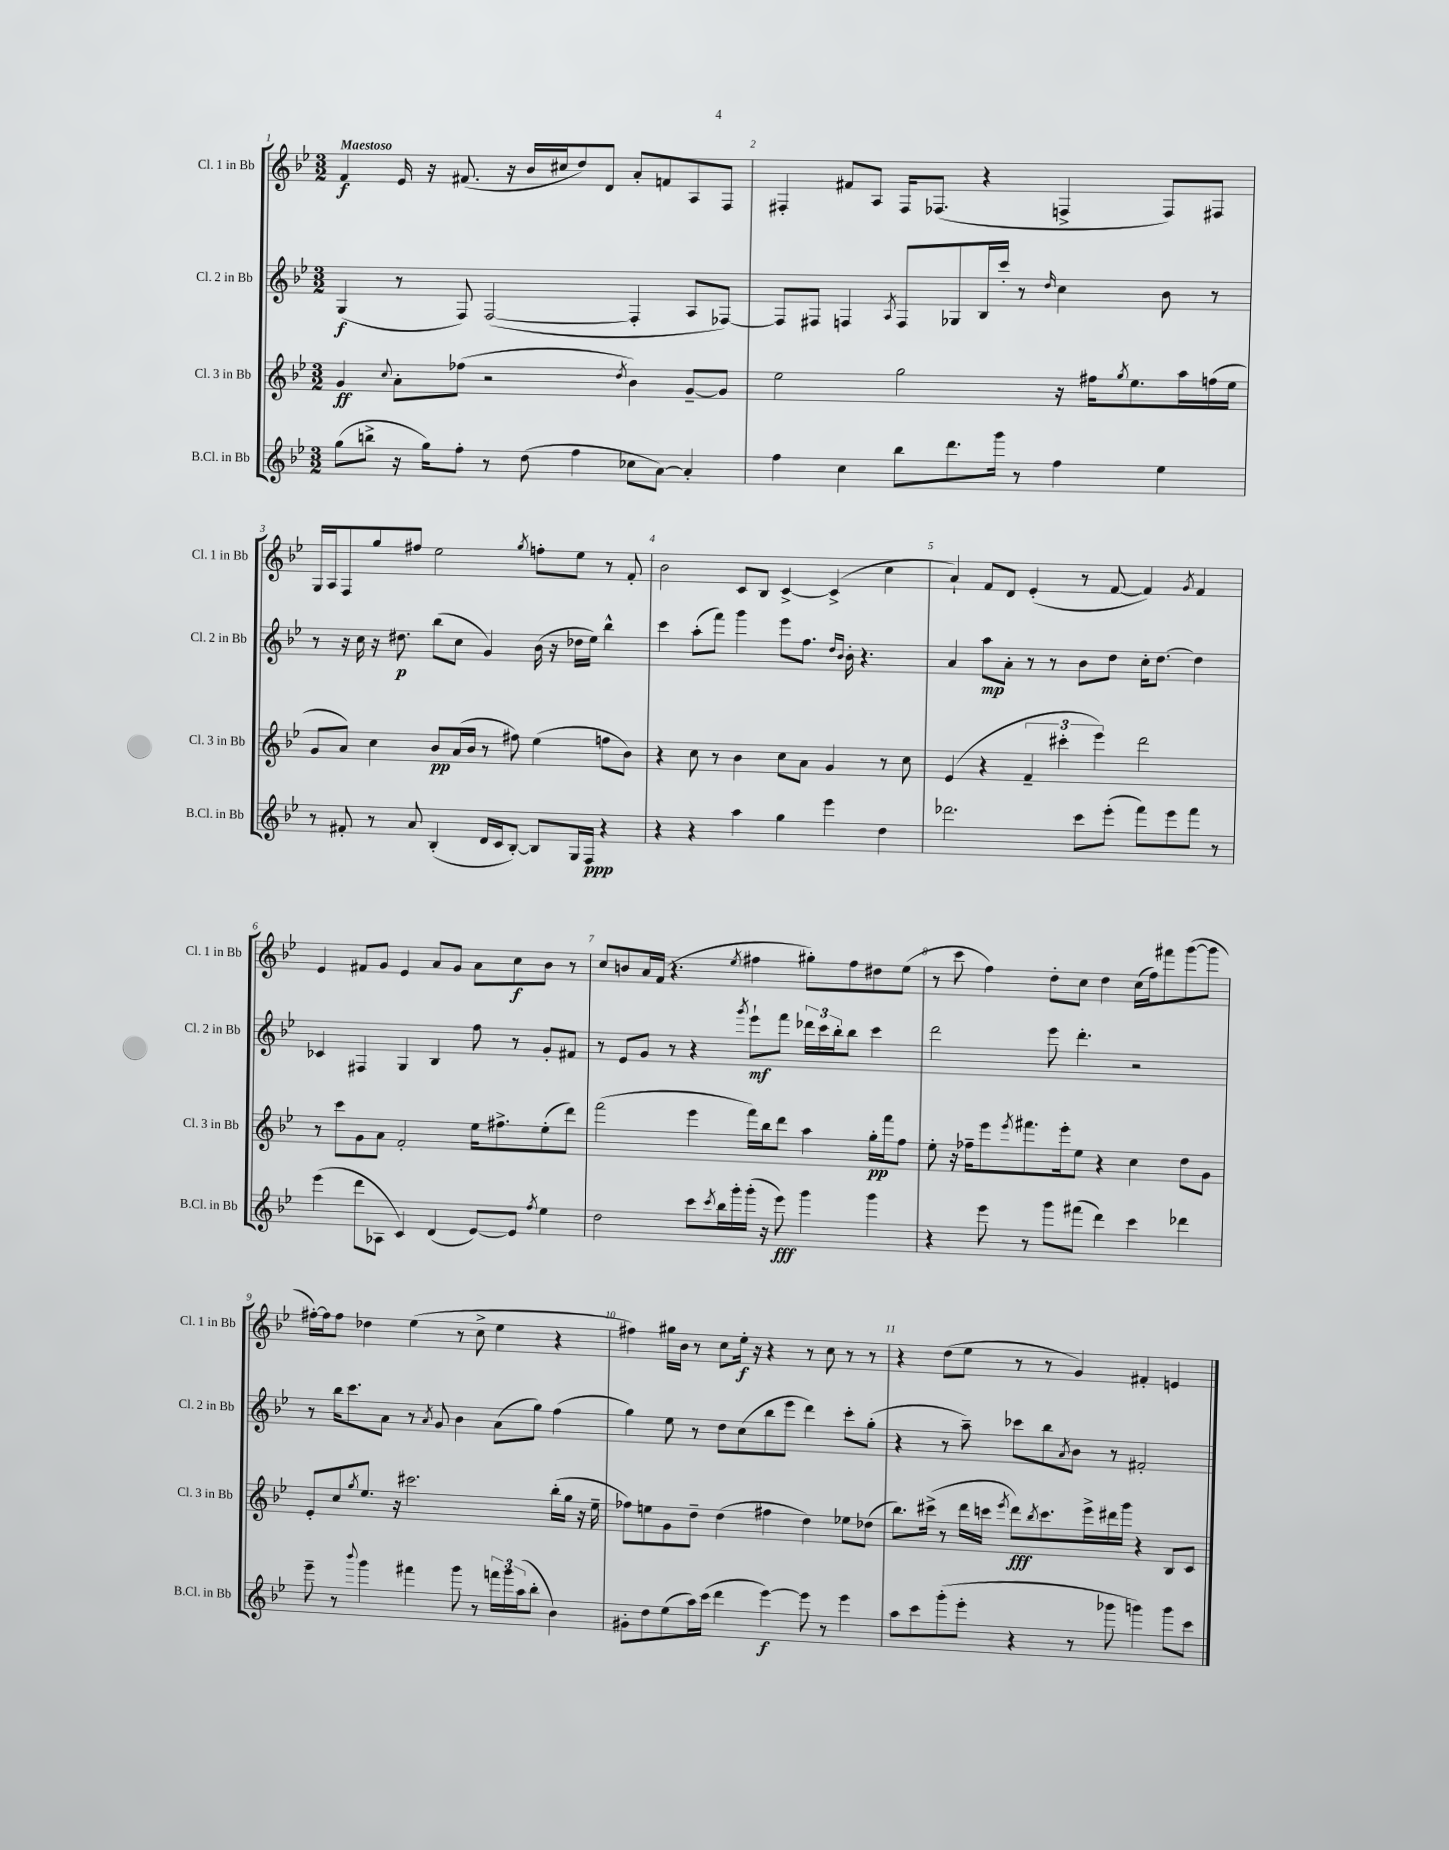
<<
\new StaffGroup <<
\new Staff = "s0" \with { instrumentName = "Cl. 1 in Bb" shortInstrumentName = "Cl. 1 in Bb" } {
    \clef treble \key bes \major \numericTimeSignature \time 3/2 \tempo "Maestoso"
    f'4\f ees'16 r16 fis'8.( r16 bes'16 cis''16 d''8) d'8 a'8-. f'8 a8 f8 |
    fis4-. fis'8 a8 fis16 fes8.( r4 f4-> f8) fis8 |
    g16 a16 f8 g''8 fis''8 ees''2 \acciaccatura { g''8 } f''8-. ees''8 r8 f'8-. |
    bes'2 c'8 bes8 c'4~-> c'4->( c''4 |
    a'4-!) f'8 d'8 ees'4-.( r8 f'8~ f'4) \acciaccatura { g'8 } f'4 |
    ees'4 fis'8 g'8 ees'4 a'8 g'8 a'8 c''8\f bes'8 r8 |
    c''8 b'8 a'16 f'16( r4. \acciaccatura { ees''8 } fis''4 gis''8-.) fis''8 dis''8 ees''8( |
    r8 c'''8 f''4) d''8-. c''8 d''4 c''16( f''16) fis'''8 g'''8~( g'''8 |
    fis''16~-.) fis''16 fis''8 des''4 ees''4( r8 c''8-> ees''4 r4 |
    fis''4) gis''16 bes'16 r8 c''8 ees''16-.\f r16 r4 r8 c''8 r8 r8 |
    r4 d''8( ees''8 r8 r8 g'4) fis'4-. e'4 \bar "|." |
}
\new Staff = "s1" \with { instrumentName = "Cl. 2 in Bb" shortInstrumentName = "Cl. 2 in Bb" } {
    \clef treble \key bes \major \numericTimeSignature \time 3/2
    g4\f( r8 f8) f2~( f4-. a8 fes8~) |
    fes8 fis8 f4 \acciaccatura { a8 } f8 ges8 bes16 c'''16-. r8 \grace { d''16 } c''4 bes'8 r8 |
    r8 r16 c''16 r16 dis''8.\p bes''8( c''8 g'4) bes'16( r16 des''16 ees''16) bes''4-^ |
    c'''4 a''8-.( f'''8) g'''4 ees'''8 f''8. \grace { d''16 bes'16 } bes'16-. r4. |
    a'4 a''8\mp a'8-. r8 r8 bes'8 d''8 c''16-. d''8.~ d''4 |
    ces'4 fis4 g4 bes4 f''8 r8 g'8-. fis'8 |
    r8 ees'8 g'8 r8 r4 \acciaccatura { g'''8 } ees'''8-!\mf f'''8 \tuplet 3/2 { des'''16 c'''16 bes''16-. } bes''8 c'''4 |
    d'''2 ees'''8 d'''4.-. r2 |
    r8 bes''16 c'''8. a'8 r8 \acciaccatura { a'8 } g'8 bes'4 a'8( g''8) f''4( |
    g''4) ees''8 r8 d''8 c''8( bes''8 ees'''8 d'''4) c'''8-. g''8-.( |
    r4 r8 a''8--) ces'''8 bes''8 \acciaccatura { a'8 } bes'8 r8 fis'2-. \bar "|." |
}
\new Staff = "s2" \with { instrumentName = "Cl. 3 in Bb" shortInstrumentName = "Cl. 3 in Bb" } {
    \clef treble \key bes \major \numericTimeSignature \time 3/2
    g'4\ff \appoggiatura { c''8 } a'8-. fes''8( r2 \acciaccatura { d''8 } bes'4) g'8~-- g'8 |
    ees''2 g''2 r16 fis''16 \acciaccatura { g''8 } ees''8. a''16 f''16( ees''16 |
    g'8 a'8) c''4 bes'8\pp a'16( bes'16 r8 fis''8) ees''4( f''8 bes'8) |
    r4 c''8 r8 bes'4 c''8 a'8 g'4 r8 c''8 |
    ees'4( r4 \tuplet 3/2 { f'4-- cis'''4-. ees'''4) } d'''2 |
    r8 c'''8 g'8 a'8 f'2-. ees''16 fis''8.-> ees''8-.( d'''8) |
    f'''2( ees'''4 f'''16) bes''16 d'''8 a''4 g''16-.\pp f'''16 f''8 |
    ees''8-. r16 fes''16-- ees'''8 \acciaccatura { ees'''8 } fis'''8. ees'''16-. ees''8 r4 c''4 d''8 g'8 |
    ees'8-. c''8 \acciaccatura { g''8 } ees''8. r16 cis'''2. bes''16-.( g''16 r16 ees''16-- |
    fes''8) e''8 g'8 d''8-- d''4( fis''4 d''4) ees''8 des''8( |
    bes''8.) cis'''16->( r8 d'''16 c'''16 \acciaccatura { ees'''8 } d'''8\fff) \acciaccatura { bes''8 } c'''8. ees'''16-> dis'''16 g'''16 r4 bes8 c'8 \bar "|." |
}
\new Staff = "s3" \with { instrumentName = "B.Cl. in Bb" shortInstrumentName = "B.Cl. in Bb" } {
    \clef treble \key bes \major \numericTimeSignature \time 3/2
    g''8( b''8-> r16 g''16) f''8-. r8 d''8( f''4 ces''8 a'8~) a'4-. |
    f''4 c''4 bes''8 d'''8. g'''16 r8 f''4 ees''4 |
    r8 fis'8-. r8 a'8 bes4-.( d'16 c'16 bes8~-.) bes8 g16 f16\ppp r4 |
    r4 r4 a''4 g''4 ees'''4 d''4 |
    des'''2. c'''8 ees'''8-.( f'''8) ees'''8 f'''8 r8 |
    ees'''4( d'''8 aes8 c'4) d'4( ees'8~) ees'8 \acciaccatura { f''8 } ees''4 |
    d''2 c'''8 \acciaccatura { c'''8 } bes''16 g'''16-. g'''16-.( r16 ees'''8\fff) g'''4 g'''4 |
    r4 ees'''8 r8 g'''8 fis'''8( d'''4) c'''4 des'''4 |
    ees'''8-- r8 \appoggiatura { bes'''8 } g'''4 fis'''4 g'''8 r8 \tuplet 3/2 { f'''16 g'''16 a''16( } bes''8-. bes'4) |
    gis'8-. d''8 ees''8( a''16) c'''16( d'''4 ees'''4~\f) ees'''8 r8 ees'''4 |
    a''8 c'''8 g'''8-.( ees'''8-. r4 r8 ges'''8 g'''4) g'''8 c'''8 \bar "|." |
}
>>
>>
\layout { \context { \Score \override BarNumber.break-visibility = ##(#f #t #t) barNumberVisibility = #all-bar-numbers-visible } }
